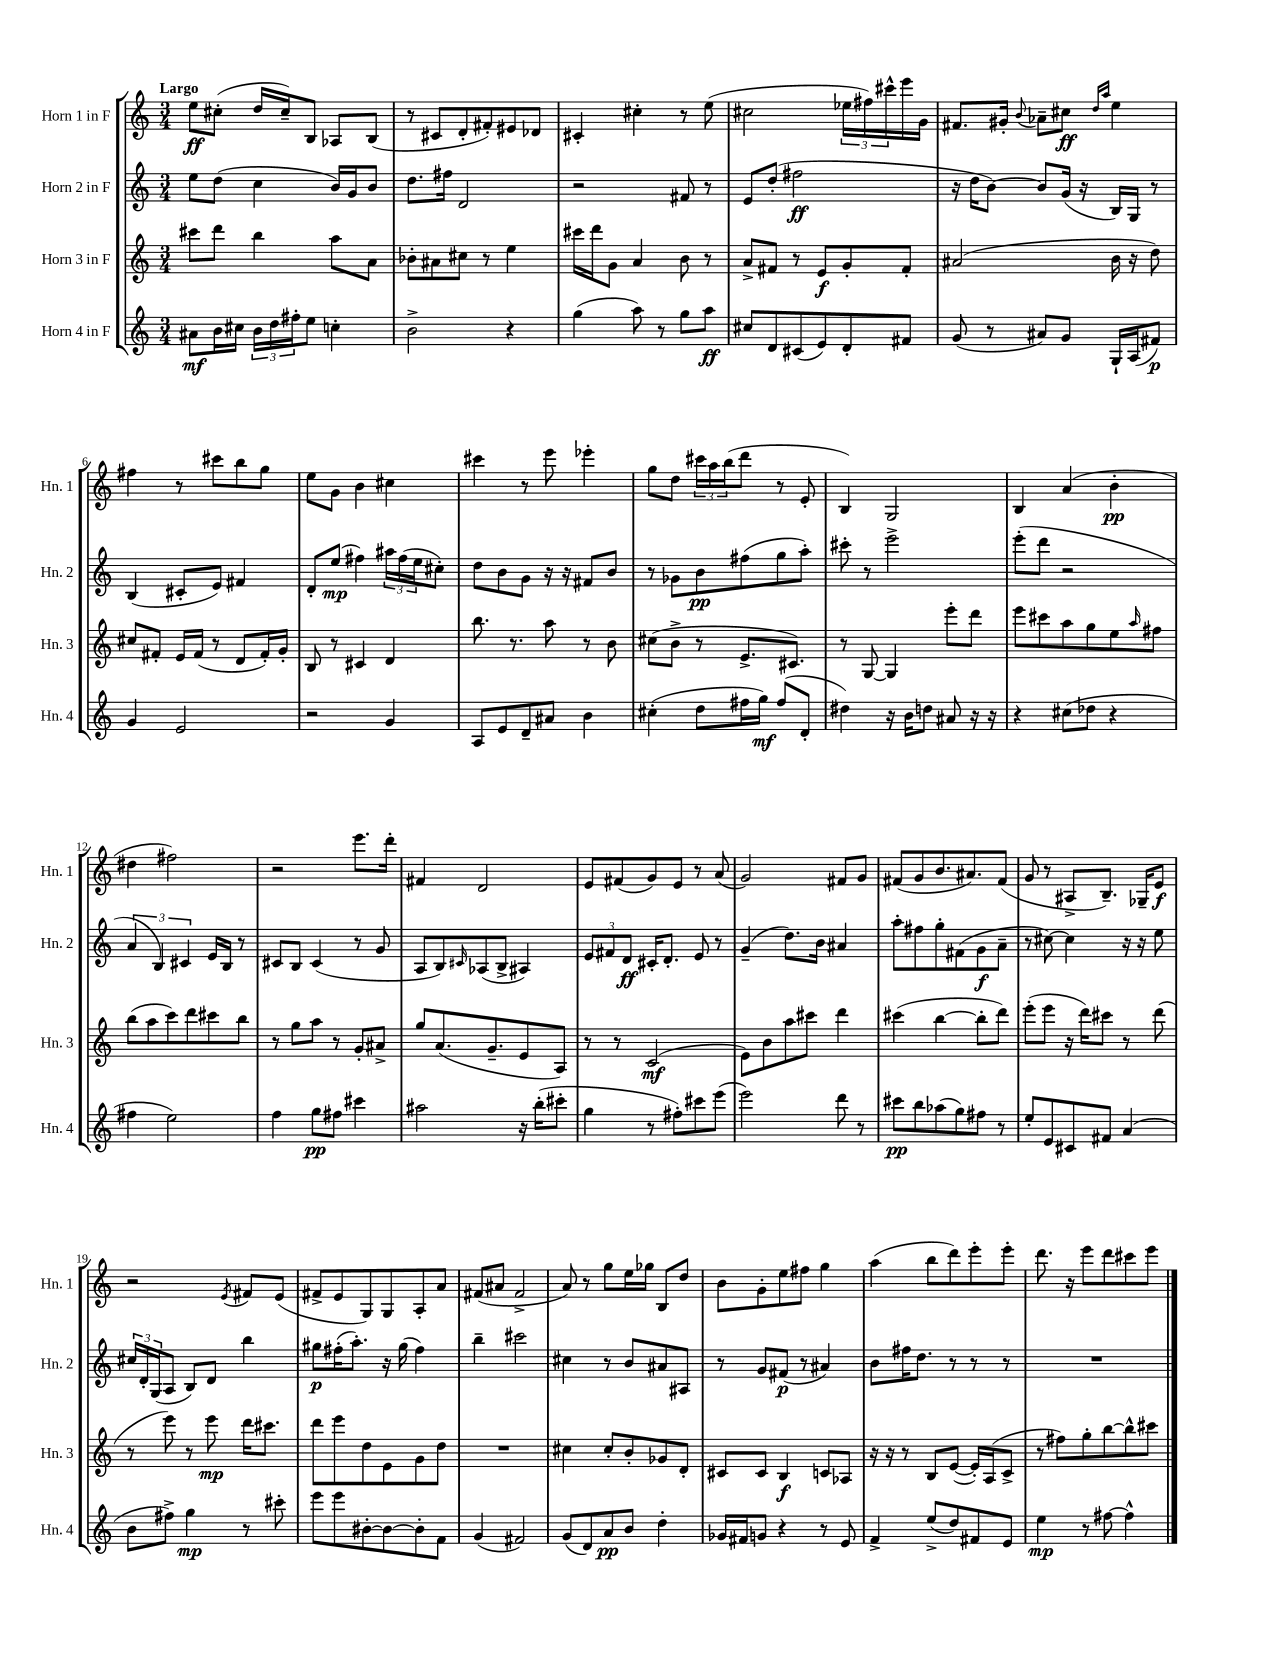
<<
\new StaffGroup <<
\new Staff = "s0" \with { instrumentName = "Horn 1 in F" shortInstrumentName = "Hn. 1" } {
    \clef treble \key c \major \numericTimeSignature \time 3/4 \tempo "Largo"
    e''8\ff cis''8-.( d''16 cis''16--) b8 aes8 b8( |
    r8 cis'8 d'8-. fis'8-.) eis'8 des'8 |
    cis'4-. cis''4-. r8 e''8( |
    cis''2 \tuplet 3/2 { ees''16 fis''16) cis'''16-^ } e'''16 g'16 |
    fis'8. gis'16-. \appoggiatura { b'8 } aes'8-- cis''8\ff \grace { d''16 a''16 } e''4 |
    fis''4 r8 cis'''8 b''8 g''8 |
    e''8 g'8 b'4 cis''4 |
    cis'''4 r8 e'''8 ees'''4-. |
    g''8 d''8 \tuplet 3/2 { cis'''16 a''16 b''16( } d'''8 r8 e'8-. |
    b4) g2 |
    b4 a'4( b'4-.\pp |
    dis''4 fis''2) |
    r2 e'''8. d'''16-. |
    fis'4 d'2 |
    e'8 fis'8( g'8) e'8 r8 a'8( |
    g'2) fis'8 g'8 |
    fis'8( g'8 b'8. ais'8.) fis'8( |
    g'8 r8 ais8-> b8.--) ges16-- e'8\f |
    r2 \acciaccatura { e'8 } fis'8 e'8( |
    fis'8-> e'8 g8) g8 a8-. a'8 |
    fis'8( ais'8 fis'2-> |
    a'8) r8 g''8 e''16 ges''16 b8 d''8 |
    b'8 g'8-. e''8 fis''8 g''4 |
    a''4( b''8 d'''8) e'''8-. e'''8-. |
    d'''8. r16 e'''8 d'''8 cis'''8 e'''8 \bar "|." |
}
\new Staff = "s1" \with { instrumentName = "Horn 2 in F" shortInstrumentName = "Hn. 2" } {
    \clef treble \key c \major \numericTimeSignature \time 3/4
    e''8 d''8( c''4 b'16) g'16 b'8 |
    d''8. fis''16 d'2 |
    r2 fis'8 r8 |
    e'8 d''8-.( fis''2\ff |
    r16 d''16 b'8~) b'8 g'16( r16 b16) g16 r8 |
    b4( cis'8-. e'8) fis'4 |
    d'8-. e''8\mp( fis''4) \tuplet 3/2 { ais''16 fis''16( e''16 } cis''8-.) |
    d''8 b'8 g'8 r16 r16 fis'8 b'8 |
    r8 ges'8 b'8\pp fis''8( g''8 a''8-.) |
    cis'''8-. r8 e'''2-> |
    e'''8-.( d'''8 r2 |
    \tuplet 3/2 { a'4 b4) cis'4 } e'16 b16 r8 |
    cis'8 b8 cis'4( r8 g'8 |
    a8 b8) \grace { cis'16 } aes8( b8-> ais4) |
    \tuplet 3/2 { e'8 fis'8 d'8\ff } cis'16-. d'8.-. e'8 r8 |
    g'4--( d''8.) b'16 ais'4 |
    a''8-. fis''8 g''8-. fis'8( g'8\f a'8-- |
    r8 cis''8~) cis''4 r16 r16 e''8 |
    \tuplet 3/2 { cis''16 d'16-. g16( } a8 b8) d'8 b''4 |
    gis''8\p fis''16-.( a''8.-.) r16 gis''16( fis''4) |
    b''4-- cis'''2 |
    cis''4 r8 b'8 ais'8 ais8 |
    r8 g'8 fis'8\p( r8 ais'4) |
    b'8 fis''16 d''8. r8 r8 r8 |
    R2. \bar "|." |
}
\new Staff = "s2" \with { instrumentName = "Horn 3 in F" shortInstrumentName = "Hn. 3" } {
    \clef treble \key c \major \numericTimeSignature \time 3/4
    cis'''8 d'''8 b''4 a''8 a'8 |
    bes'8-. ais'8 cis''8 r8 e''4 |
    cis'''16 d'''16 g'8 a'4 b'8 r8 |
    a'8-> fis'8 r8 e'8\f g'8-. fis'8-. |
    ais'2( b'16 r16 d''8) |
    cis''8 fis'8-. e'16 fis'16( r8 d'8 fis'16-.) g'16-. |
    b8 r8 cis'4 d'4 |
    b''8. r8. a''8 r8 b'8 |
    cis''8( b'8-> r8 e'8.-> cis'8.) |
    r8 g8~ g4 e'''8-. d'''8 |
    e'''8 cis'''8 a''8 g''8 e''8 \grace { a''16 } fis''8 |
    b''8( a''8 c'''8) d'''8 cis'''8 b''8 |
    r8 g''8 a''8 r8 g'8-. ais'8-> |
    g''8 a'8.( g'8.-- e'8 a8) |
    r8 r8 c'2\mf( |
    e'8) b'8 a''8 cis'''8 d'''4 |
    cis'''4( b''4~ b''8-. d'''8) |
    e'''8-.( e'''8 r16 d'''16) cis'''8 r8 d'''8( |
    r8 e'''8) r8 e'''8\mp d'''16 cis'''8. |
    d'''8 e'''8 d''8 e'8 g'8 d''8 |
    R2. |
    cis''4 cis''8-. b'8-. ges'8 d'8-. |
    cis'8 cis'8 b4\f c'8 aes8 |
    r16 r16 r8 b8 e'8~( e'16-.) a16( c'8-> |
    r8 fis''8) g''8-. b''8~ b''8-^ cis'''8 \bar "|." |
}
\new Staff = "s3" \with { instrumentName = "Horn 4 in F" shortInstrumentName = "Hn. 4" } {
    \clef treble \key c \major \numericTimeSignature \time 3/4
    ais'8\mf b'16 cis''16 \tuplet 3/2 { b'16 d''16 fis''16-. } e''8 c''4-. |
    b'2-> r4 |
    g''4( a''8) r8 g''8 a''8\ff |
    cis''8 d'8 cis'8( e'8) d'8-. fis'8 |
    g'8( r8 ais'8) g'8 g16-! a16( fis'8\p) |
    g'4 e'2 |
    r2 g'4 |
    a8 e'8 d'8-- ais'8 b'4 |
    cis''4-.( d''8 fis''16 g''16\mf) fis''8( d'8-. |
    dis''4) r16 b'16 d''8 ais'8 r16 r16 |
    r4 cis''8( des''8 r4 |
    fis''4 e''2) |
    f''4 g''8\pp fis''8 cis'''4 |
    ais''2 r16 b''16-.( cis'''8-. |
    g''4 r8 fis''8-.) cis'''8 e'''8( |
    e'''2) d'''8 r8 |
    cis'''8\pp b''8 aes''8( g''8) fis''8 r8 |
    e''8-. e'8 cis'8 fis'8 a'4( |
    b'8 fis''8->) g''4\mp r8 cis'''8-. |
    e'''8 e'''8 bis'8~-. bis'8~ bis'8-. f'8 |
    g'4( fis'2) |
    g'8( d'8) a'8\pp b'8 d''4-. |
    ges'16 fis'16 g'8 r4 r8 e'8 |
    f'4-> e''8->( d''8) fis'8 e'8 |
    e''4\mp r8 fis''8~ fis''4-^ \bar "|." |
}
>>
>>
